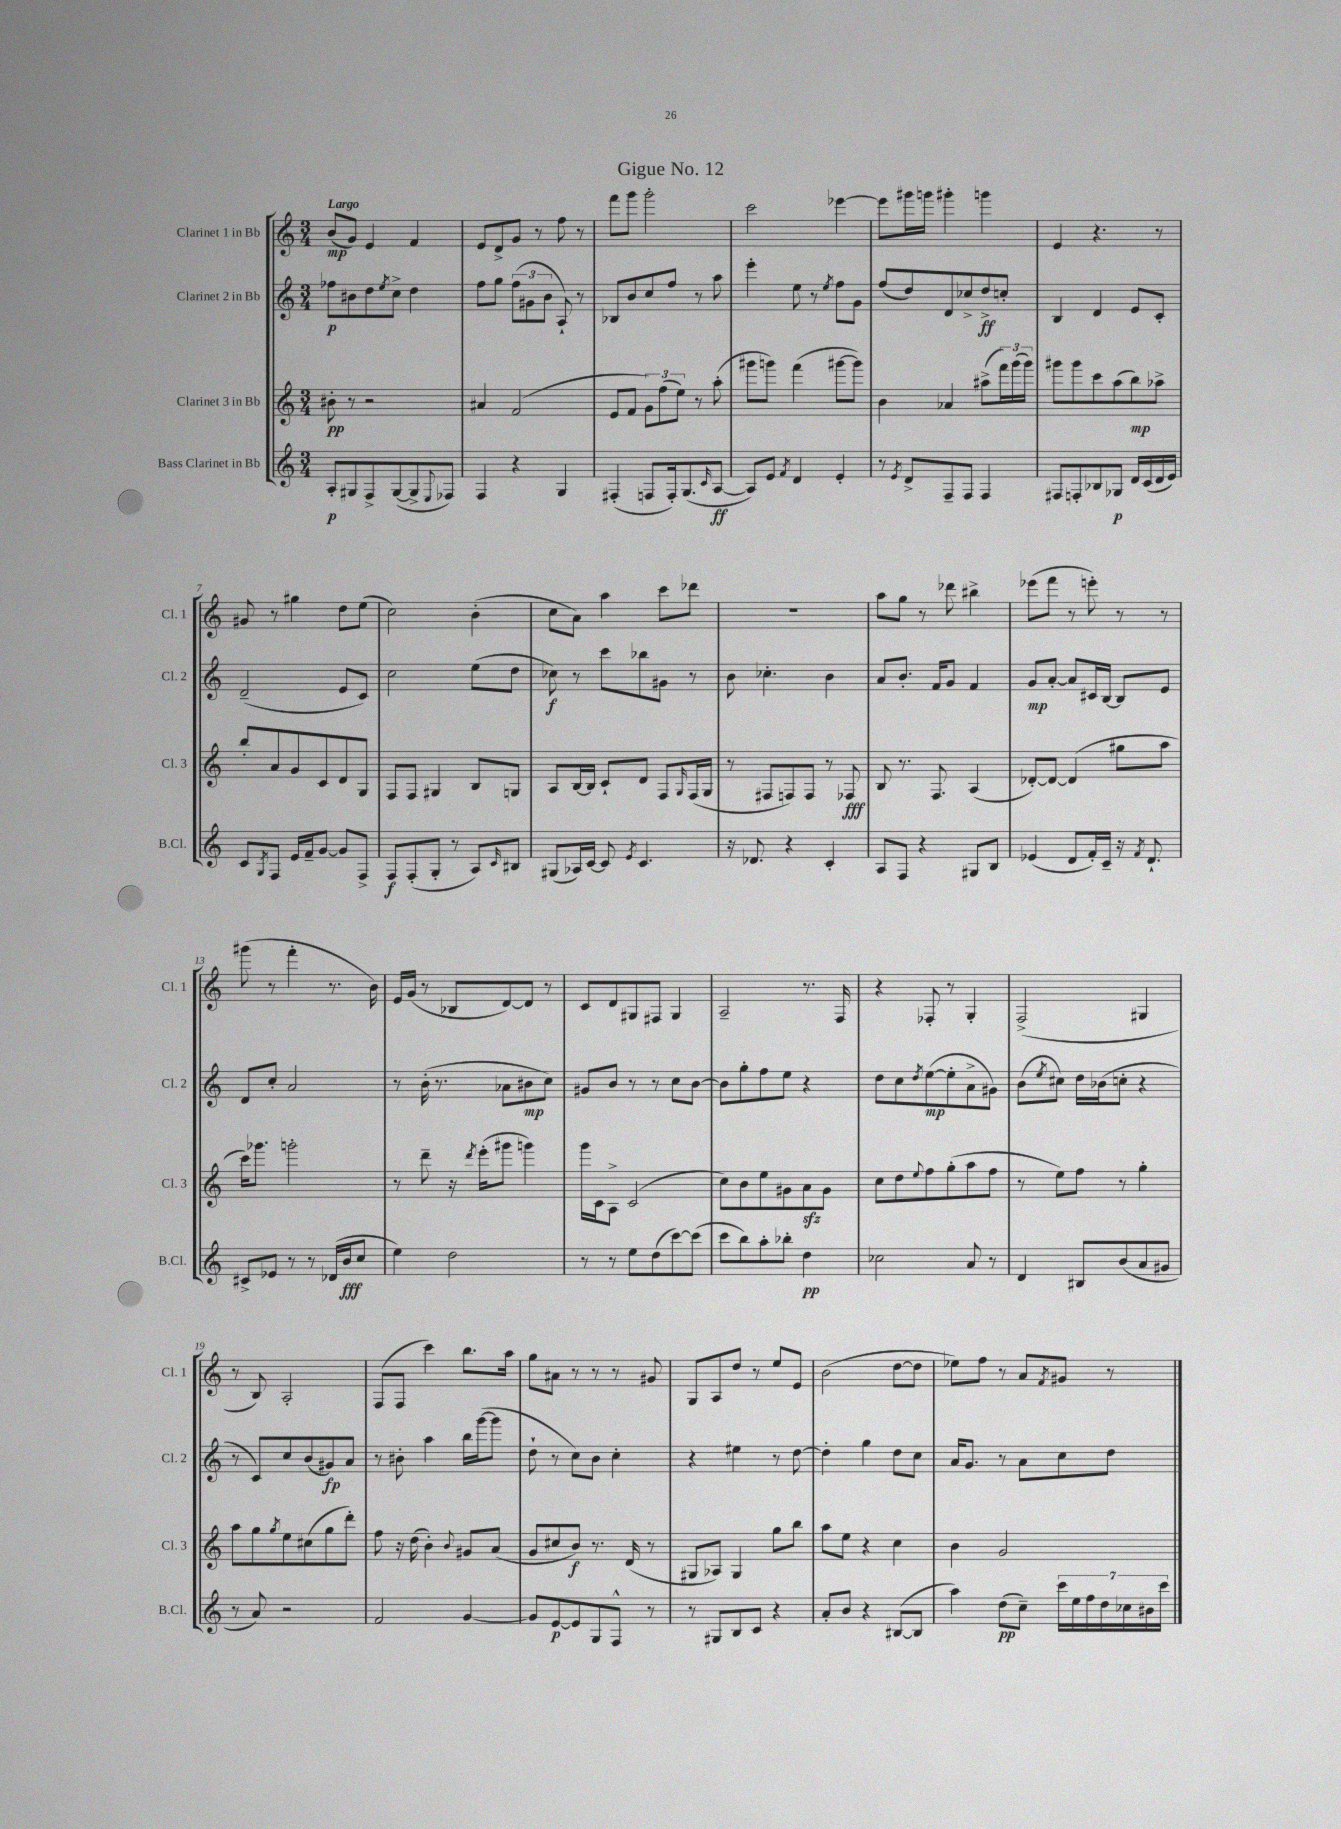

**kern	**kern	**kern	**kern
*staff4	*staff3	*staff2	*staff1
*clefG2	*clefG2	*clefG2	*clefG2
*k[]	*k[]	*k[]	*k[]
*M3/4	*M3/4	*M3/4	*M3/4
8A'/L	8b#'\	8ff-\L	(8b/L
8G#/	8r	8b#\	8g/J)
8F^/	2r	8dd\	4e/
.	.	8qee/	.
([8G#/	.	8cc^\J	.
8G#^/]	.	4dd\	4f/
8qqE/	.	.	.
8F-/J)	.	.	.
=	=	=	=
4F/	4a#/	8ff\L	8e/L
.	.	8gg\J	8d^/
4r	(2f/	(12ff\L	8g/J
.	.	12g#\	.
.	.	.	8r
.	.	12b\J	.
4G/	.	8A`/)	8ff\
.	.	8r	8r
=	=	=	=
(4F#'/	8e/L	8B-/L	8fff\L
.	8f/J	8b/	8ggg\J
8F/L	12g\L)	8cc/	2ggg'\
.	(12ff\	.	.
16F'/k)	.	8ff/J	.
.	12ee\J)	.	.
(8.G/	.	.	.
.	8r	8r	.
16qqc/	.	.	.
[8A/J	(8aa'\	8aa\	.
=	=	=	=
8A/]L)	8ggg#\L	4eee'\	2ccc\
8e/J	8ggg\J)	.	.
8qf/	.	.	.
4d/	(4fff\	8ee\	.
.	.	8r	.
.	.	8qee/	.
4e'/	[8ggg#\L	8ff\L	[4eee-\
.	8ggg#\]J)	8g\J	.
=	=	=	=
8r	4b\	(8ff/L	8eee-\]L
8qe/	.	.	.
8d^/L	.	8dd/)	16ggg#\L
.	.	.	16ggg\JJ
8F~/	4a-/	8d/	4ggg#'\
8F/J	.	8cc-^/	.
4F/	(8aa#^\L	8dd^/	4ggg\
.	24fff\L)	8cc'/J	.
.	(24ggg\	.	.
.	24ggg\JJ)	.	.
=	=	=	=
8F#/L	8ggg#\L	4B/	4e/
8F'/	8ggg#\	.	.
8B-/	8ccc\	4d/	4.r
8G-/J	(8aa\	.	.
16d/LL	8bb\)	8e/L	.
(16c/	.	.	.
16d/	8aa-^\J	8c'/J	8r
16e/JJ)	.	.	.
=	=	=	=
8c/L	8bb'/L	(2d~/	8g#/
8qG/	.	.	.
8F/J	8a/	.	8r
16e/LL	8g/	.	4gg#\
16f~/J	.	.	.
[8g/J	8c/	.	.
8g/]L	8d/	8e/L	8dd\L
8F^/J	8G/J	8c/J)	(8ee\J
=	=	=	=
8F/L	8F/L	2cc\	2cc\)
(8F'/	8F/J	.	.
8G'/J	4G#/	.	.
8r	.	.	.
8A/L)	8B/L	(8ee\L	(4b'\
16qqc/	.	.	.
8B#/J	8G/J	8dd\J	.
=	=	=	=
(8G#/L	8A/L	8cc-\)	8cc\L
16A-/L)	[16B/L	8r	8a\J)
[16c/JJ	16B/]JJ	.	.
8c/]	8c`/L	8ccc\L	4aa\
8qe/	.	.	.
4.c/	8d/J	8bb-\	.
.	8F/L	8g#\J	8ccc\L
.	16qqG/	.	.
.	(16F/L	8r	8ddd-\J
.	16G/JJ	.	.
=	=	=	=
16r	8r	8b\	2.r
8.d-/	.	.	.
.	8F#/L	4.cc-'\	.
4r	8F/)	.	.
.	8F/J	.	.
4c'/	8r	4b\	.
.	8F-/	.	.
=	=	=	=
8A/L	8B/	8a/L	8aa\L
8F/J	8.r	8.b'/J	8gg\J
4r	.	.	8r
.	8.F/	16f/LK	.
.	.	8g/J	8ddd-\
8G#/L	(4A/	4f/	4bb#^\
8B/J	.	.	.
=	=	=	=
(4e-/	[8d-'/L)	8g/L	(8eee-\L
.	8d-/_J	[8a'/J	8fff\J
8d/L	(4d-/]	8a/]L	8r
16f'/L)	.	16c#/L	8eee'\)
16c~/JJ	.	[16B/JJ	.
16r	8gg#\L	8B/]L	8r
8qf/	.	.	.
8.d`/	.	.	.
.	8aa\J	8e/J	8r
=	=	=	=
8c#^/L	16ccc\LK)	8d/L	(8ggg#\
.	8.ggg-\J	.	.
8e-/J	.	8cc'/J	8r
8r	2ggg'\	2a/	4fff'\
8r	.	.	.
(16d-/LL	.	.	8.r
16b/J	.	.	.
8cc/J	.	.	.
.	.	.	16b\)
=	=	=	=
4ee\)	8r	8r	16e/LL
.	.	.	(16g/JJ
.	8ddd~\	(16b'\	8r
.	.	8.r	.
2dd\	16r	.	8B-/L
.	8qddd/	.	.
.	(16eee'\LK	.	.
.	8ggg#\J	8a-\L	[8d/)
.	4ggg\)	8b#\	8d/]J
.	.	8cc\J)	8r
=	=	=	=
8r	16ggg\LL	8g#/L	8c/L
.	16c\J	.	.
8r	8A^\J	8b/J	8d/
8ee\L	(2c/	8r	8G#/
(8dd\	.	8r	8F#/J
[8ccc\)	.	8cc\L	4G#/
(8ccc\]J	.	[8b\J	.
=	=	=	=
8ccc\L	8cc\L)	8b\]L	2A~/
8bb\)	8b\	8gg'\	.
8aa'\	8ee\	8ff\	.
8bb-'\J	8g#\	8ee\J	.
4dd\	8a\	4r	8.r
.	8g#\J	.	.
.	.	.	16F/
=	=	=	=
2cc-\	8cc\L	8dd\L	4r
.	8dd\	8cc\	.
.	8qqee/	8qdd/	.
.	8ff\	([8ee\	8F-'/
.	(8gg'\	8ee'\]	8r
8a/	8aa\	8a^\	4G'/
8r	8ff\J	8g#\J)	.
=	=	=	=
4d/	8r	(8b\L	(2F^/
.	.	8qee/	.
.	8ee\L)	8cc#\J)	.
8B#/L	8ff\J	16dd\LL	.
.	.	(16b-\J	.
(8b/	8r	8cc'\J	.
8a/	4gg'\	4r	4G#/
8g#/J	.	.	.
=	=	=	=
8r	8aa\L	8r	8r
8a/)	8gg\	8c/L)	8B/)
.	8qgg/	.	.
2r	8ee\	8cc/	2A'/
.	(8cc#\	(8b/	.
.	8gg\	8g#/)	.
.	8ddd'\J)	8a/J	.
=	=	=	=
2f/	8ff\	8r	(8F/L
.	16r	8b#'\	8F/J
.	(16dd\	.	.
.	4b'\)	4aa\	4ccc\)
.	8qqb/	.	.
[4g/	8g#/L	16bb\LL	8.bb\L
.	.	([16ggg\J	.
.	(8a/J	8ggg\]J	.
.	.	.	16aa\Jk
=	=	=	=
8g/]L	8g/L	8dd`\	8gg\L
[8e/	8cc#/	8r	8a#\J
8e/]	8b/J)	8cc\L)	8r
8G/	8.r	8b\J	8r
8F^^/J	.	4cc'\	8r
.	(16d/	.	.
8r	8r	.	8g#/
=	=	=	=
8r	8G#/L	4r	8G/L
8G#/L	8A-/J)	.	8A/
8B/	4G#/	4ee#\	8dd/J
8c/J	.	.	8r
4r	8gg\L	8r	8ee/L
.	8bb\J	[8dd\	8e/J
=	=	=	=
8a'/L	8aa\L	4dd'\]	(2b\
8b/J	8ee\J	.	.
4r	4r	4gg\	.
([8B#/L	4cc\	8dd\L	[8dd\L
8B#/]J	.	8cc\J	8dd\]J
=	=	=	=
4aa\)	4b\	16a/LK	8ee-\L)
.	.	8.g/J	.
.	.	.	8ff\J
(8dd\L	2g/	8r	8r
8cc~\J)	.	8a\L	8a/L
.	.	.	8qf/
28ccc\LL	.	8cc\	8g#/J
28ee\	.	.	.
28ff\	.	.	.
28dd\	.	.	.
.	.	8dd\J	8r
28cc-\	.	.	.
28b#\	.	.	.
28ccc\JJ	.	.	.
==	==	==	==
*-	*-	*-	*-
